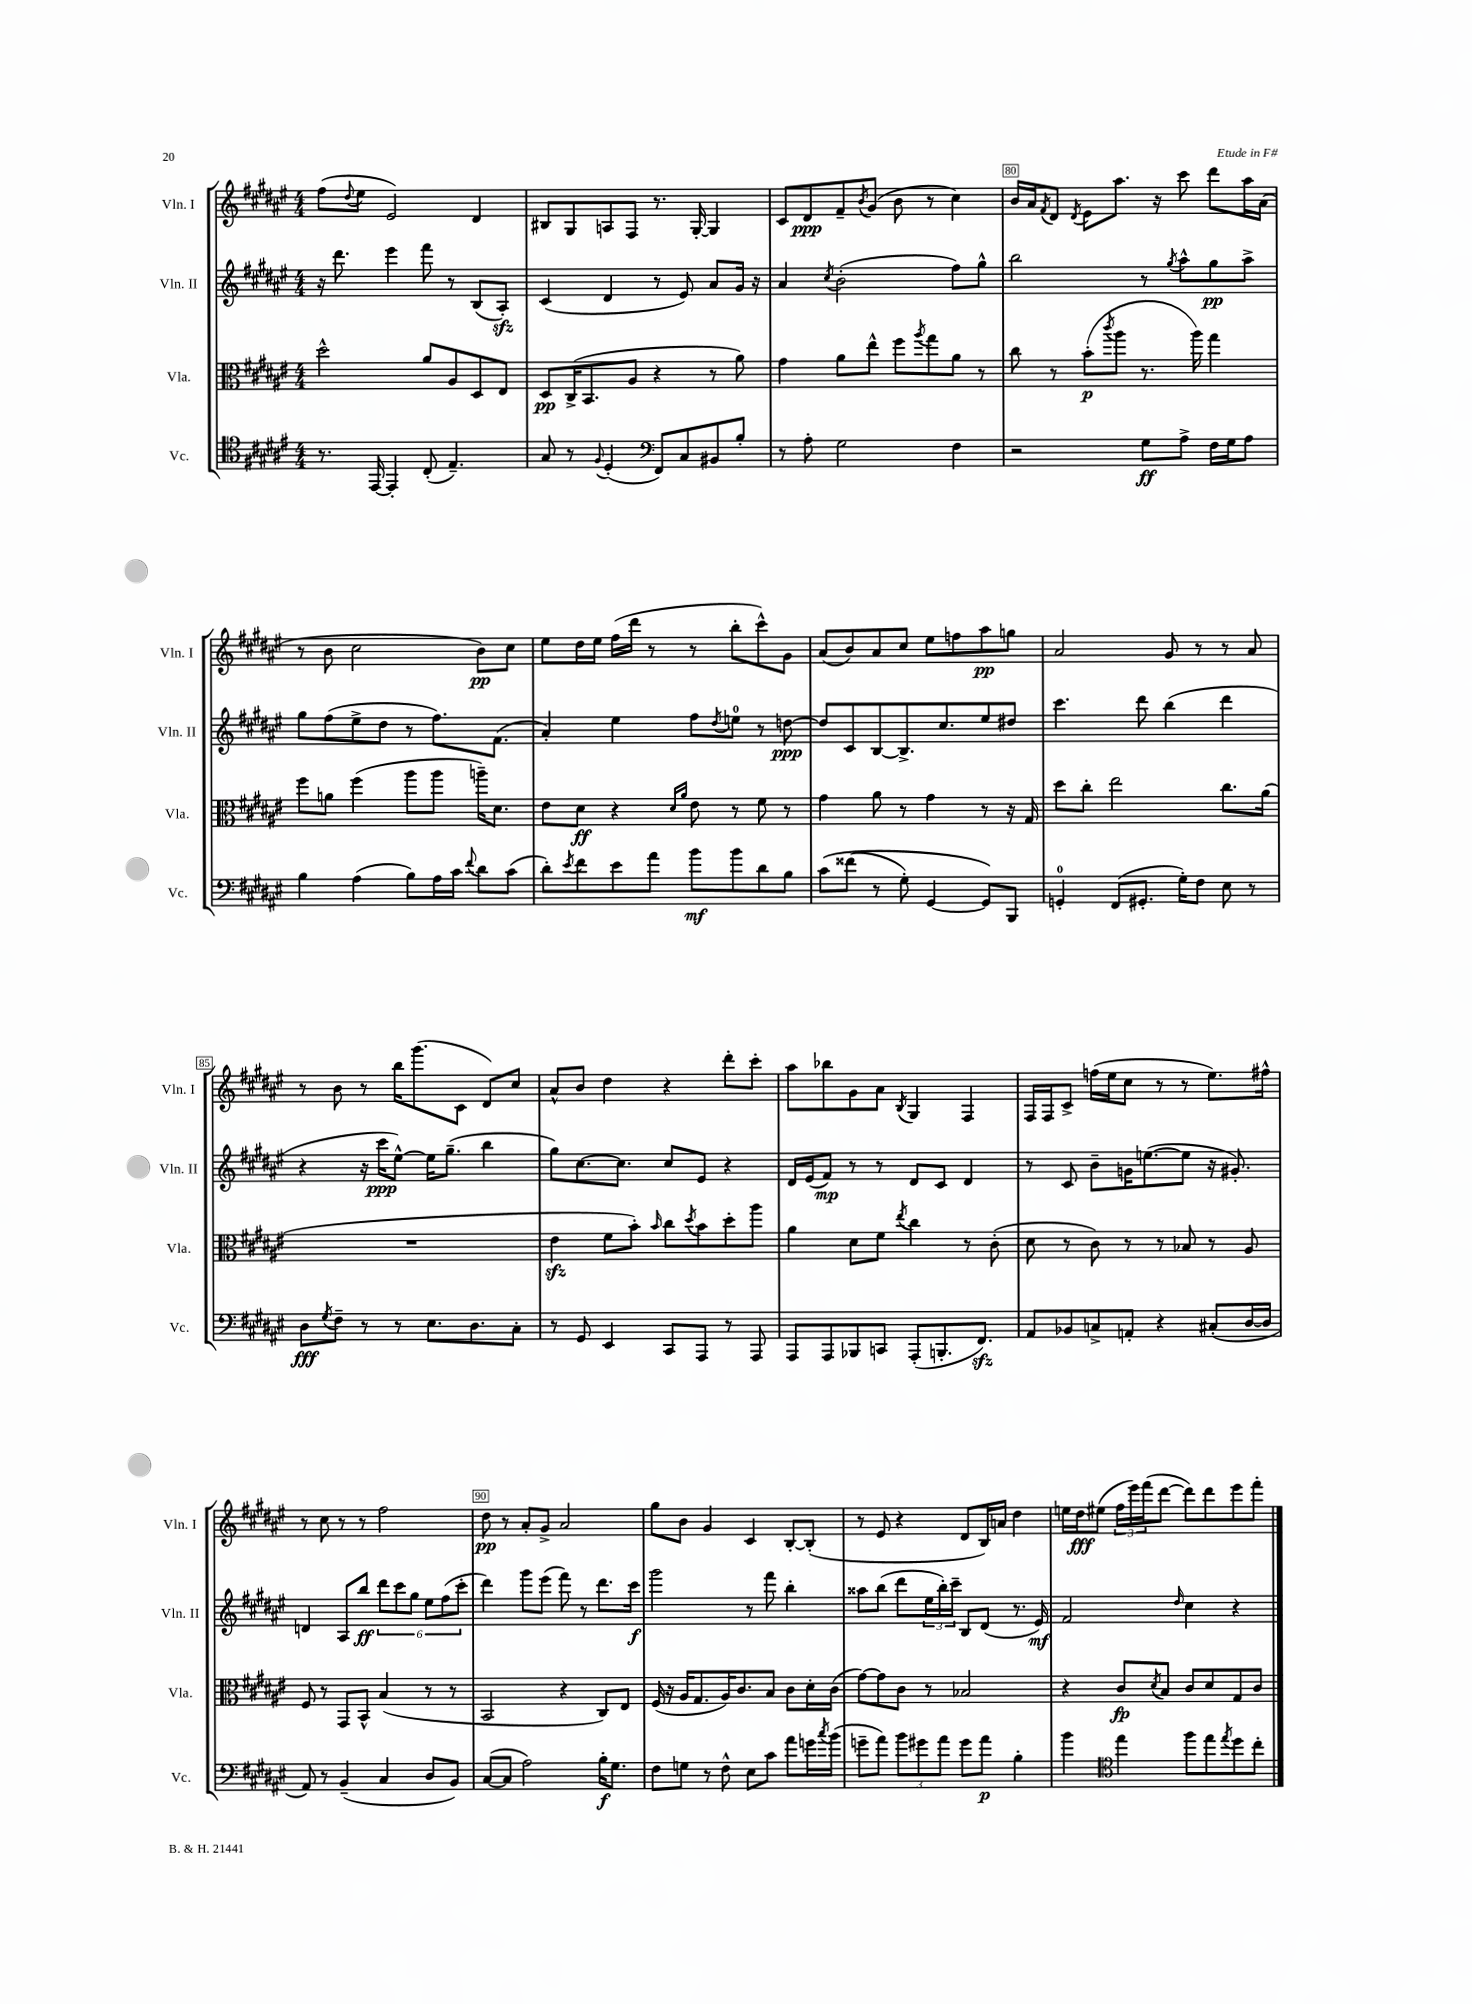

**kern	**kern	**kern	**kern
*staff4	*staff3	*staff2	*staff1
*clefC4	*clefC3	*clefG2	*clefG2
*k[f#c#g#d#a#e#]	*k[f#c#g#d#a#e#]	*k[f#c#g#d#a#e#]	*k[f#c#g#d#a#e#]
*M4/4	*M4/4	*M4/4	*M4/4
8.r	2dd#^^\	16r	(8ff#\L
.	.	8.ddd#\	.
.	.	.	8qqdd#/
.	.	.	8ee#\J
[16EE#/	.	.	.
4EE#'/]	.	4eee#\	2e#/)
(8C#'/	8a#/L	8fff#\	.
4.E#~/)	8A#/	8r	.
.	8D#/	(8B/L	4d#/
.	8E#/J	8A#'/J)	.
=	=	=	=
8G#/	8D#/L	(4c#/	8B#/L
8r	(16C#^/K	.	8G#/
.	8.BB/	.	.
8qqF#/	.	.	.
(4D#'/	.	4d#/	8A/
.	8A#/J	.	8F#/J
*clefF4	*	*	*
8FF#/L)	4r	8r	8.r
8C#/	.	8e#/)	.
.	.	.	[16G#'/
8BB#/	8r	8a#/L	4G#/]
8B'/J	8a#\)	16g#/Jk	.
.	.	16r	.
=	=	=	=
8r	4g#\	4a#/	8c#/L
8A#'\	.	.	8d#/
.	.	8qcc#/	.
2G#\	8a#\L	(2b'\	8f#~/
.	.	.	8qb/
.	8ee#^^\J	.	(8g#/J
.	8ff#\L	.	8b\
.	8qaa#/	.	.
.	8gg#\	.	8r
4F#\	8a#\J	8ff#\L)	4cc#\)
.	8r	8gg#^^\J	.
=	=	=	=
2r	8cc#\	2bb\	16b/LL
.	.	.	16a#/J
.	.	.	8qf#/
.	8r	.	8d#/J
.	.	.	8qd#/
.	(8b'\L	.	8e#\L
.	8qccc#/	.	.
.	8aa#\J	.	8.aa#\J
8G#\L	8.r	8r	.
.	.	.	16r
.	.	8qgg#/	.
8A#^\J	.	8aa#^^\L	8ccc#\
.	16aa#\)	.	.
16F#\LL	4gg#\	8gg#\	8ddd#\L
16G#\J	.	.	.
8A#\J	.	8aa#^\J	16aa#\L
.	.	.	(16a#\JJ
=	=	=	=
4B\	8ff#\L	8gg#\L	8r
.	8a\J	(8ff#\	8b\
(4A#\	(4ff#\	8ee#^\	2cc#\
.	.	8dd#\J	.
8B\L)	8aa#\L	8r	.
16A#\L	8aa#\J	8.ff#\L)	.
16c#\JJ	.	.	.
8qqf#/	.	.	.
8d#\L	16aa~\LK)	.	8b\L)
.	8.d#\J	(8.f#\J	.
(8c#\J	.	.	8cc#\J
=	=	=	=
8d#'\L)	8e#\L	4a#'/)	8ee#\L
8qe#/	.	.	.
8f#\	8d#\J	.	16dd#\L
.	.	.	16ee#\JJ
8e#\	4r	4ee#\	(16ff#\LL
.	.	.	16ddd#\JJ
8a#\J	.	.	8r
.	16qqd#/LL	.	.
.	16qqa#/JJ	.	.
8b\L	8e#\	8ff#\L	8r
.	.	8qdd#/	.
8b\	8r	8ee\J	8bb'\L
8d#\	8f#\	8r	8ccc#^^\)
8B\J	8r	[8dd\	8g#\J
=	=	=	=
&(8c#\L	4g#\	8dd/]L	(8a#/L
(8f##\J	.	8c#/	8b/)
8r	8a#\	[8B/	8a#/
8G#'\)	8r	8.B^/]	8cc#/J
[4GG#/	4g#\	.	8ee#\L
.	.	8.cc#/	.
.	.	.	8ff\
8GG#/]L&)	8r	8ee#/	8aa#\
8BBB/J	16r	8dd#/J	8gg\J
.	16G#/	.	.
=	=	=	=
4GG'/	8dd#\L	4.ccc#\	2a#/
.	8cc#'\J	.	.
(8FF#/L	2ee#\	.	.
8.GG#'/J	.	8ddd#\	.
.	.	(4bb\	8g#/
16G#'\LK)	.	.	.
8F#\J	.	.	8r
8E#\	8.cc#\L	4ddd#\	8r
8r	.	.	8a#/
.	(16a#\Jk	.	.
=	=	=	=
8D#\L	1r	4r	8r
8qG#/	.	.	.
8F#~\J	.	.	8b\
8r	.	16r	8r
.	.	16ccc#\LK	.
8r	.	[8ee#^^\J)	16bb\LK
.	.	.	(8.ggg#\
8.E#\L	.	16ee#\]LK	.
.	.	(8.gg#~\J	.
.	.	.	8c#\J
8.D#\	.	.	.
.	.	4bb\	8d#/L)
8C#'\J	.	.	8cc#/J
=	=	=	=
8r	4e#\	8gg#\L)	8a#^^/L
8GG#/	.	[8.cc#\	8b/J
4EE#/	8f#\L	.	4dd#\
.	.	8.cc#\]J	.
.	8b'\J)	.	.
.	16qqb/	.	.
8CC#/L	8cc#\L	8cc#/L	4r
.	8qdd#/	.	.
8AAA#/J	8b\	8e#/J	.
8r	8dd#'\	4r	8ddd#'\L
8AAA#/	8aa#\J	.	8ccc#'\J
=	=	=	=
8AAA#/L	4a#\	16d#/LL	8aa#\L
.	.	(16e#/J	.
8AAA#/	.	8f#/J)	8bb-\
8BBB-/	8d#\L	8r	8g#\
8CC/J	8f#\J	8r	8a#\J
.	8qee#/	.	8qB/
(8AAA#'/L	4cc#\	8d#/L	4G#/
8.BBB'/	.	8c#/J	.
.	8r	4d#/	4F#/
8.FF#/J)	.	.	.
.	(8c#'\	.	.
=	=	=	=
8AA#/L	8d#\	8r	16F#/LL
.	.	.	16F#/J
8BB-/	8r	8c#/	8c#^/J
8C^/	8c#\)	8b~\L	(16ff\LL
.	.	.	16ee#\J
8AA'/J	8r	16g\K	8cc#\J
.	.	([8.ee\	.
4r	8r	.	8r
.	8B-/	8ee\]J	8r
(8C#'/L	8r	16r	8.ee#\L)
.	.	8.g#'/)	.
[16D#/L	8A#/	.	.
16D#/]JJ	.	.	16ff#^^\Jk
=	=	=	=
8AA#/)	8F#/	4d/	8r
8r	8r	.	8cc#\
(4BB~/	8GG#/L	8A#/L	8r
.	8BB^^/J	8bb/J	8r
4C#/	(4B/	12ddd#\L	2ff#\
.	.	12ccc#\	.
.	.	12gg#\J	.
8D#/L	8r	12ee#\L	.
.	.	(12ff#\	.
8BB/J)	8r	.	.
.	.	12ccc#'\J	.
=	=	=	=
([8C#/L	2BB/	4ddd#\)	8dd#\
8C#/]J	.	.	8r
2A#\)	.	8ggg#\L	8a#'/L
.	.	(8eee#\J	8g#^/J
.	4r	8fff#\)	2a#/
.	.	8r	.
16B'\LK	8C#/L)	8.ddd#\L	.
8.G#\J	.	.	.
.	8E#/J	.	.
.	.	16ccc#\Jk	.
=	=	=	=
8F#\L	(16F#/	2ggg#\	8gg#\L
.	16r	.	.
8G\J	16A#/LK	.	8b\J
.	8.G#/	.	.
8r	.	.	4g#/
8F#^^\	16A#/K)	.	.
.	8.c#/	.	.
8E#\L	.	8r	4c#/
8c#\J	8B/J	8fff#\	.
8a#\L	8c#\L	4bb'\	[8B'/L
16g\L	16d#'\L	.	(8B'/]J
8qcc#/	.	.	.
(16b\JJ	(16c#\JJ	.	.
=	=	=	=
8g~\L	[8g#\L)	8aa##\L	8r
8a#\J)	8g#\]	(8bb\J	8e#/
12b\L	8c#\J	8ddd#\L	4r
12g#\	.	.	.
.	8r	24ee#\L	.
12a#\J	.	24bb'\)	.
.	.	24ccc#~\JJ	.
8g#\L	2B-/	8B/L	8d#/L
8a#\J	.	(8d#/J	16B/L)
.	.	.	16a/JJ
4B'\	.	8.r	4dd#\
.	.	16e#/)	.
=	=	=	=
4b\	4r	2f#/	16ee\LL
.	.	.	16dd#\J
.	.	.	(8ee#\J
*clefC4	*	*	*
4ee#\	8c#/L	.	24ff#\LL
.	.	.	24eee#\)
.	.	.	(24fff#\J
.	8qd#/	.	.
.	8B/J	.	[8ddd#\J
.	.	16qqdd#/	.
8ff#\L	8c#/L	4cc#\	8ddd#\]L)
8ee#\	8d#/	.	8ddd#\
8qee#/	.	.	.
8dd#\	8G#/	4r	8eee#\
8cc#'\J	8c#/J	.	8fff#'\J
==	==	==	==
*-	*-	*-	*-
